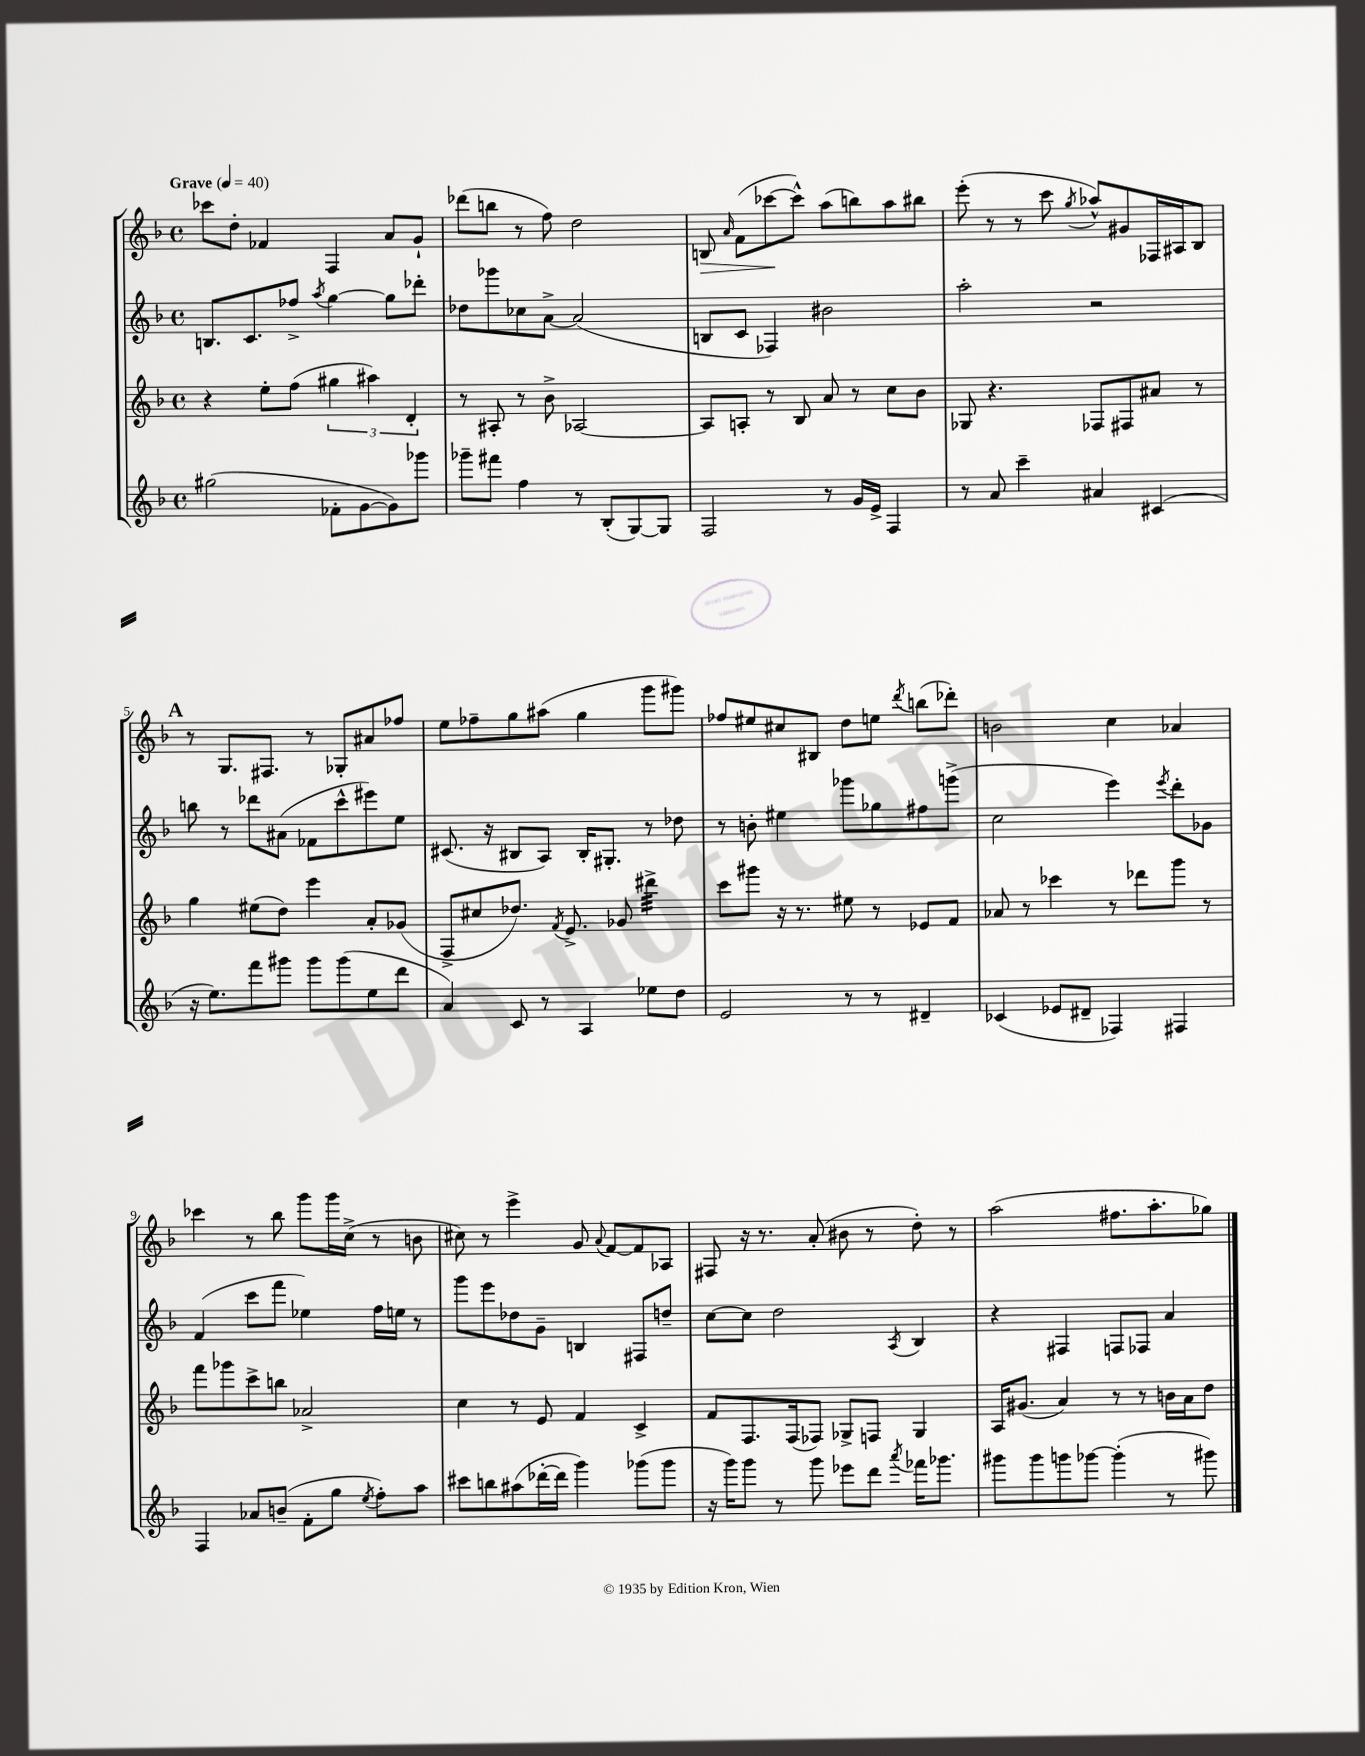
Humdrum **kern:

**kern	**kern	**kern	**kern
*staff4	*staff3	*staff2	*staff1
*clefG2	*clefG2	*clefG2	*clefG2
*k[b-]	*k[b-]	*k[b-]	*k[b-]
*M4/4	*M4/4	*M4/4	*M4/4
*met(c)	*met(c)	*met(c)	*met(c)
*MM40	*MM40	*MM40	*MM40
(2gg#\	4r	8.B/L	8ccc-\L
.	.	.	8dd'\J
.	.	8.c/	.
.	8ee'\L	.	4f-/
.	(8ff\J	8ff-^/J	.
.	.	8qaa/	.
8f-'\L	6gg#\	[4gg\	4F/
[8g\	.	.	.
.	6aa#\)	.	.
8g\])	.	8gg\]L	8a/L
.	6d'/	.	.
8ggg-\J	.	8ddd-'\J	8g`/J
=	=	=	=
8ggg-~\L	8r	8dd-\L	(8ddd-\L
8fff#\J	8A#'/	8ggg-\	8bb\J
4ff\	8r	8cc-\	8r
.	8b-^\	[8a^\J	8ff\)
8r	[2A-/	(2a/]	2dd\
(8B-'/L	.	.	.
[8G/)	.	.	.
8G/]J	.	.	.
=	=	=	=
2F/	8A-/]L	8B/L	8B/
.	.	.	16qqa/
.	8A'/J	8c/J	(8f\L
.	8r	4F-/)	[8ccc-\
.	8B-/	.	8ccc-^^\]J)
8r	8a/	2b#\	(8aa\L
16g/LL	8r	.	8bb\)
16e^/JJ	.	.	.
4F/	8cc\L	.	8aa\
.	8b-\J	.	8bb#\J
=	=	=	=
8r	8G-/	2aa'\	(8eee'\
8a/	4.r	.	8r
4ccc~\	.	.	8r
.	.	.	8ccc\
.	.	.	8qgg/
4a#/	8F-/L	2r	8aa-^^/L)
.	8F#/	.	8g#/
(4c#/	8a#/J	.	16F-/L
.	.	.	16A#/J
.	8r	.	8B-/J
=	=	=	=
16r	4gg\	8bb\	8r
8.ee\L)	.	.	.
.	.	8r	8.G/L
8fff\	(8ee#\L	8ddd-\L	.
.	.	.	8.F#/J
8ggg#\J	8dd\J)	(8a#\J	.
8ggg#\L	4eee\	8f-\L	8r
(8ggg#\	.	8ccc^^\	8G-'/L
8ee\	8a'/L	8eee#\)	8a#/
8ddd\J	(8g-/J	8ee\J	8ff-/J
=	=	=	=
4a/)	8F^/L	(8.c#/	8ee\L
.	8cc#/	.	8ff-~\
.	.	16r	.
8c/	8.dd-/J)	8B#/L	8gg\
8r	.	8A/J)	(8aa#\J
.	8qf/	.	.
.	8.e^/	.	.
4A/	.	16B#'/LK	4gg\
.	.	8.G#'/J	.
.	8g-/	.	.
8ee-\L	4ddd#^\	8r	8ggg\L
8dd\J	.	8dd-\	8ggg#\J)
=	=	=	=
2e/	8ccc\L	8r	8ff-/L
.	8ggg#\J	8b'\	8ee#/
.	16r	4ee#\	8cc#/
.	8.r	.	.
.	.	.	8B#/J
8r	8ee#\	8ggg-\L	8dd\L
8r	8r	8gg-\	8ee\J
.	.	.	8qddd/
4d#~/	8e-/L	8ff#\	(8bb\L
.	8f/J	(8ggg^\J	8ddd-'\J)
=	=	=	=
(4c-/	8a-/	2cc\	2b\
.	8r	.	.
8e-/L	4ccc-\	.	.
8d#~/J	.	.	.
4F-/)	8r	4eee\)	4cc\
.	8ddd-\L	.	.
.	.	8qeee/	.
4F#/	8ggg\J	8ddd'\L	4a-/
.	8r	8g-\J	.
=	=	=	=
4F/	8fff\L	(4f/	4ccc-\
.	8ggg-\	.	.
8a-/L	8ccc^\	8ccc\L	8r
(8b~/J	8bb\J	8fff\J	8bb-\
8f'\L	2a-^/	4ee-\)	8ggg\L
8gg\J	.	.	16ggg\L
.	.	.	(16cc^\JJ
8qee/	.	.	.
8ff'\L)	.	16ff\LL	8r
.	.	16ee\JJ	.
8aa\J	.	8r	8b\
=	=	=	=
8ccc#\L	4cc\	8ggg\L	8cc#\)
8bb\	.	8eee\	8r
(8aa#\	8r	8dd-\	4eee^\
[16ddd-'\L	8e/	8g~\J	.
16ddd-\]JJ	.	.	.
4ggg\)	4f/	4B/	8g/
.	.	.	8qqa/
.	.	.	[8f/L
(8ggg-\L	4c^/	8F#/L	8f/]
8ggg-\J	.	8dd~/J	8A-/J
=	=	=	=
16r	8f/L	[8cc\L	8F#/
16ggg\LK)	.	.	.
8ggg\J	8.F/	8cc\]J	16r
.	.	.	8.r
8r	.	2dd\	.
.	(16F/k	.	.
8ggg\	8F-/J)	.	(8a'/
8eee-\L	8G-^/L	.	8b#\
8ddd\J	8F/J	.	8r
8qaaa/	.	8qA/	.
16fff-\LK	4G-/	4B-/	8dd'\)
8.ggg-\J	.	.	.
.	.	.	8r
=	=	=	=
8ggg#\L	16A/LK	4r	(2aa\
.	(8.g#/J	.	.
8ggg#\	.	.	.
8ggg\	4a/)	4F#/	.
[8ggg-\J	.	.	.
(4ggg-'\]	8r	8F/L	8.ff#\L
.	8r	8F-/J	.
.	.	.	8.aa'\
8r	16b\LL	4a/	.
.	16a\J	.	.
8ggg#\)	8dd\J	.	8gg-\J)
==	==	==	==
*-	*-	*-	*-
